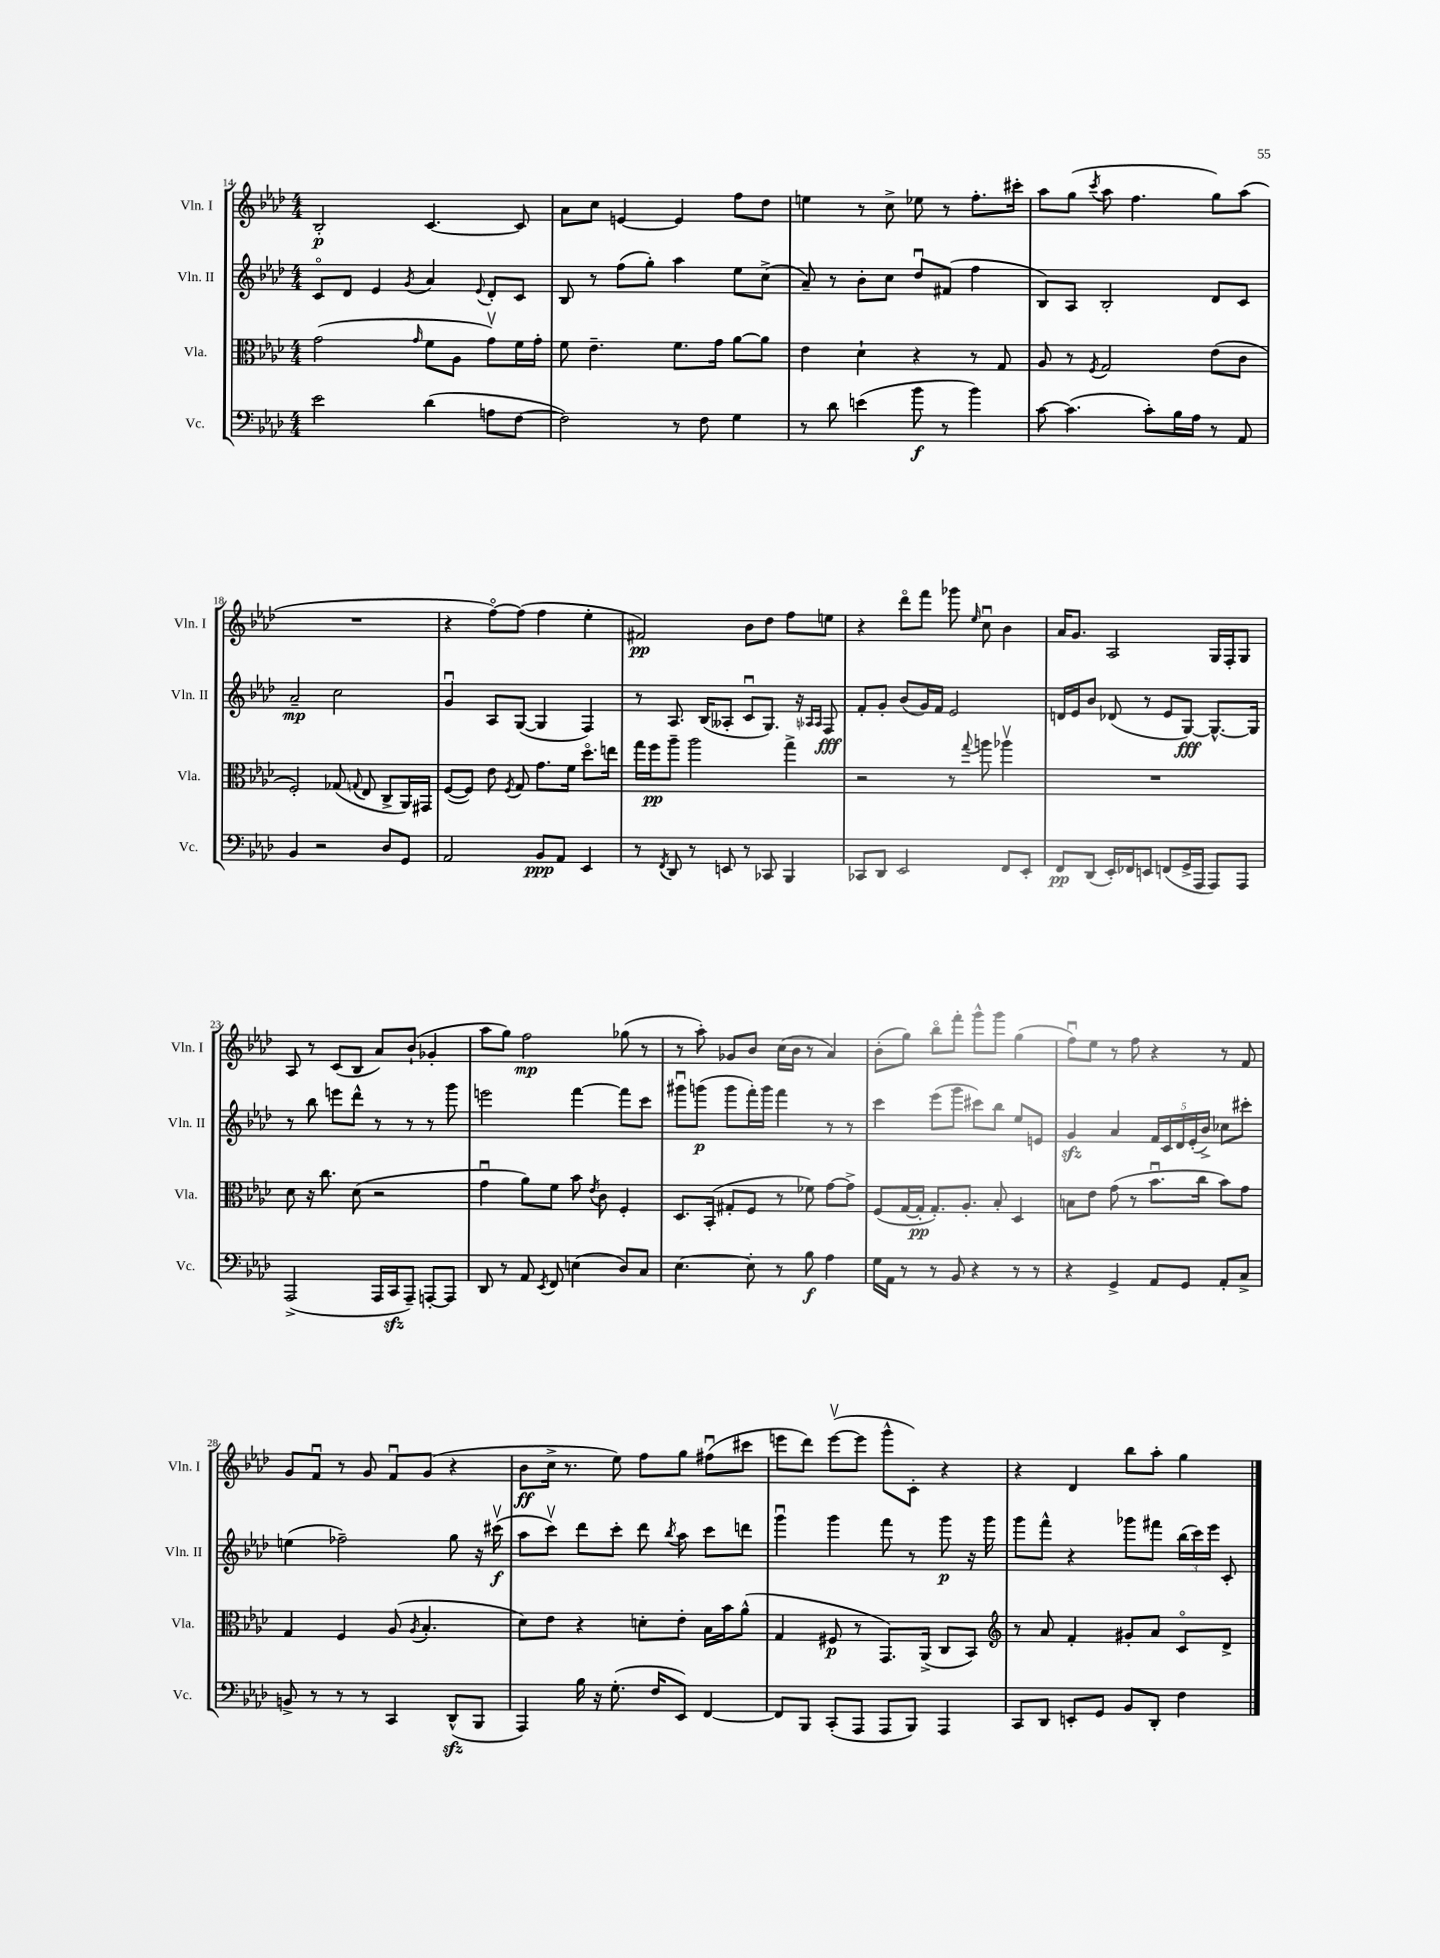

**kern	**dynam	**kern	**dynam	**kern	**dynam	**kern	**dynam
*part4	*part4	*part3	*part3	*part2	*part2	*part1	*part1
*staff4	*staff4	*staff3	*staff3	*staff2	*staff2	*staff1	*staff1
*I"Vc.	*	*I"Vla.	*	*I"Vln. II	*	*I"Vln. I	*
*I'Vc.	*	*I'Vla.	*	*I'Vln. II	*	*I'Vln. I	*
*clefF4	*	*clefC3	*	*clefG2	*	*clefG2	*
*k[b-e-a-d-]	*	*k[b-e-a-d-]	*	*k[b-e-a-d-]	*	*k[b-e-a-d-]	*
*M4/4	*	*M4/4	*	*M4/4	*	*M4/4	*
=14	=14	=14	=14	=14	=14	=14	=14
2e-\	.	(2g\	.	8c/L	.	2B-'/	p
.	.	.	.	8d-/J	.	.	.
.	.	.	.	4e-/	.	.	.
.	.	16qqg/	.	8qg/	.	.	.
(4d-\	.	8f\L	.	4a-/	.	[4.c/	.
.	.	8A-\J	.	.	.	.	.
.	.	.	.	8qqe-/	.	.	.
8An\L	.	8gv\L)	.	8d-'/L	.	.	.
[8F\J	.	16f\L	.	8c/J	.	8c/]	.
.	.	16g'\JJ	.	.	.	.	.
=15	=15	=15	=15	=15	=15	=15	=15
2F\])	.	8f\	.	8B-/	.	8a-\L	.
.	.	4.e-~\	.	8r	.	8cc\J	.
.	.	.	.	(8ff\L	.	[4en/	.
.	.	.	.	8gg'\J)	.	.	.
8r	.	8.f\L	.	4aa-\	.	4e/]	.
8F\	.	.	.	.	.	.	.
.	.	16g\Jk	.	.	.	.	.
4G\	.	[8a-\L	.	8ee-\L	.	8ff\L	.
.	.	8a-\J]	.	(8cc^\J	.	8dd-\J	.
=16	=16	=16	=16	=16	=16	=16	=16
8r	.	4e-\	.	8a-~/)	.	4een\	.
8d-\	.	.	.	8r	.	.	.
(4en\	.	4d-`\	.	8b-'\L	.	8r	.
.	.	.	.	8cc\J	.	8cc^\	.
8b-\	f	4r	.	8dd-u/L	.	8ee-X\	.
8r	.	.	.	(8f#X/J	.	8r	.
4b-\)	.	8r	.	4ff\	.	8.ff'\L	.
.	.	8G/	.	.	.	.	.
.	.	.	.	.	.	16ccc#X'\Jk	.
=17	=17	=17	=17	=17	=17	=17	=17
[8c\	.	8A-/	.	8B-/L)	.	8aa-\L	.
(4.c\]	.	8r	.	8A-/J	.	(8gg\J	.
.	.	8qF/	.	.	.	8qccc/	.
.	.	2G/	.	2B-'/	.	8aa-\	.
.	.	.	.	.	.	4.ff\	.
8c'\L)	.	.	.	.	.	.	.
16B-\L	.	.	.	.	.	.	.
16A-\JJ	.	.	.	.	.	.	.
8r	.	(8e-\L	.	8d-/L	.	8gg\L)	.
8AA-/	.	8c\J	.	8c/J	.	(8aa-\J	.
!!LO:LB:g=z
=18	=18	=18	=18	=18	=18	=18	=18
4BB-/	.	2F'/)	.	2a-~/	mp	1r	.
2r	.	.	.	.	.	.	.
.	.	(8G-X/	.	2cc\	.	.	.
.	.	8qqGn/	.	.	.	.	.
.	.	8E-/	.	.	.	.	.
8D-/L	.	8C^/L	.	.	.	.	.
8GG/J	.	16AA-/L)	.	.	.	.	.
.	.	16GG#X/JJ	.	.	.	.	.
=19	=19	=19	=19	=19	=19	=19	=19
2AA-/	.	([8F/L	.	4gu/	.	4r	.
.	.	8F/J])	.	.	.	.	.
.	.	8e-\	.	8A-/L	.	[8ff\L)	.
.	.	8qF/	.	.	.	.	.
.	.	8G/	.	([8G/J	.	(8ff\J]	.
8BB-/L	ppp	8.g\L	.	4G/]	.	4ff\	.
8AA-/J	.	.	.	.	.	.	.
.	.	16f\Jk	.	.	.	.	.
4EE-/	.	8.dd-\L	.	4F/)	.	4ee-'\	.
.	.	16een\Jk	.	.	.	.	.
=20	=20	=20	=20	=20	=20	=20	=20
8r	.	16gg\LL	.	8r	.	2f#X/)	pp
.	.	16ff\J	pp	.	.	.	.
8qFF/	.	.	.	.	.	.	.
8DD-/	.	8aa-~\J	.	8.A-/	.	.	.
8r	.	2aa-\	.	.	.	.	.
.	.	.	.	(16B-/KL	.	.	.
8EEn/	.	.	.	8A--X'/J	.	.	.
8r	.	.	.	8cu/L	.	8b-\L	.
8CC-X/	.	.	.	8.G/J)	.	8dd-\J	.
4BBB-/	.	4gg^\	.	.	.	8ff\L	.
.	.	.	.	16r	.	.	.
.	.	.	.	16qqA-X/LL	.	.	.
.	.	.	.	16qqA-/JJ	.	.	.
.	.	.	.	8F/	fff	8een\J	.
=21	=21	=21	=21	=21	=21	=21	=21
8CC-X/L	.	2r	.	8f'/L	.	4r	.
8DD-/J	.	.	.	8g'/J	.	.	.
2EE-/	.	.	.	(8b-/L	.	8ddd-\L	.
.	.	.	.	16g/L)	.	8fff\J	.
.	.	.	.	16f/JJ	.	.	.
.	.	8r	.	2e-/	.	8ggg-X\	.
.	.	8qqgg/	.	.	.	16qqee-/	.
.	.	8aan\	.	.	.	8ccu\	.
8FF/L	.	4aa-Xv\	.	.	.	4b-\	.
8EE-'/J	.	.	.	.	.	.	.
=22	=22	=22	=22	=22	=22	=22	=22
8FF/L	pp	1r	.	16dn/LL	.	16a-/KL	.
.	.	.	.	16e-/J	.	8.g/J	.
(8DD-/J	.	.	.	8b-/J	.	.	.
16EE-'/LL)	.	.	.	(8d-X/	.	2A-/	.
16FF-X/J	.	.	.	.	.	.	.
8EEn/J	.	.	.	8r	.	.	.
(8FFn/L	.	.	.	8e-/L	.	.	.
16GG^/L	.	.	.	[8G/J)	fff	.	.
16AAA-/JJ	.	.	.	.	.	.	.
8AAA-/L)	.	.	.	8.G^^/L_	.	16G/LL	.
.	.	.	.	.	.	16F'/J	.
8AAA-/J	.	.	.	.	.	8G/J	.
.	.	.	.	16G/Jk]	.	.	.
!!LO:LB:g=z
=23	=23	=23	=23	=23	=23	=23	=23
(2AAA-^/	.	8d-\	.	8r	.	8A-/	.
.	.	16r	.	8bb-\	.	8r	.
.	.	8.cc\	.	.	.	.	.
.	.	.	.	8eeen\L	.	(8c/L	.
.	.	(8d-\	.	8ddd-^^\J	.	8B-/J	.
16AAA-/LL	.	2r	.	8r	.	8a-/L)	.
16CCzz/J	.	.	.	.	.	.	.
8AAA-~/J)	.	.	.	8r	.	(8b-`/J	.
[8AAAn'/L	.	.	.	8r	.	4g-X'/	.
8AAA/J]	.	.	.	8ggg\	.	.	.
=24	=24	=24	=24	=24	=24	=24	=24
8DD-/	.	4gu\	.	2eeen\	.	8aa-\L	.
8r	.	.	.	.	.	8gg\J)	.
8AA-/	.	8a-\L)	.	.	.	2ff\	mp
8qEE-/	.	.	.	.	.	.	.
8FF/	.	8f\J	.	.	.	.	.
(4En\	.	8b-\	.	[4fff\	.	.	.
.	.	8qe-/	.	.	.	.	.
.	.	8c\	.	.	.	.	.
8D-/L)	.	4F'/	.	8fff\L]	.	(8gg-X\	.
8C/J	.	.	.	8ccc\J	.	8r	.
=25	=25	=25	=25	=25	=25	=25	=25
[4.E-\	.	8.D-/L	.	8ggg#Xu\L	.	8r	.
.	.	.	.	(8gggn\J	p	8aa-'\)	.
.	.	(16BB-'/Jk	.	.	.	.	.
.	.	8G#X'/L	.	8ggg\L	.	8g-X/L	.
8E-'\]	.	8F/J	.	16fff'\L)	.	8b-/J	.
.	.	.	.	16ggg\JJ	.	.	.
8r	.	8r	.	4fff\	.	(16cc\LL	.
.	.	.	.	.	.	16b-\JJ	.
8B-\	f	8f-X\)	.	.	.	8r	.
4A-\	.	[8g\L	.	8r	.	4a-/)	.
.	.	8g^\J]	.	8r	.	.	.
=26	=26	=26	=26	=26	=26	=26	=26
16G\LL	.	(8F/L	.	4ccc\	.	(8b-'\L	.
16AA-\JJ	.	.	.	.	.	.	.
8r	.	[16G/L	.	.	.	8gg\J)	.
.	.	16G'/JJ]	pp	.	.	.	.
8r	.	8.G'/L)	.	(8eee-\L	.	8bb-\L	.
8BB-/	.	.	.	8ggg\J	.	8fff'\J	.
.	.	8.A-'/J	.	.	.	.	.
4r	.	.	.	8ccc#X\L)	.	8ggg^^\L	.
.	.	8B-'/	.	8bb-\J	.	8ggg\J	.
8r	.	4D-/	.	8ee-/L	.	(4gg\	.
8r	.	.	.	8en/J	.	.	.
=27	=27	=27	=27	=27	=27	=27	=27
4r	.	8Bn\L	.	4gzz/	.	8ffu\L)	.
.	.	8e-\J	.	.	.	8ee-\J	.
4GG^/	.	(8g\	.	4a-/	.	8r	.
.	.	8r	.	.	.	8ff\	.
8AA-/L	.	8.b-u\L	.	20f/LL	.	4r	.
.	.	.	.	20c/	.	.	.
.	.	.	.	20d-/	.	.	.
8GG/J	.	.	.	.	.	.	.
.	.	.	.	(20e-'/	.	.	.
.	.	16cc\Jk	.	.	.	.	.
.	.	.	.	20b-^/JJ)	.	.	.
8AA-'/L	.	8b-\L)	.	8cc-X\L	.	8r	.
8C^/J	.	8g\J	.	8ccc#X'\J	.	8f/	.
!!LO:LB:g=z
=28	=28	=28	=28	=28	=28	=28	=28
8BBn^/	.	4G/	.	(4een\	.	8g/L	.
8r	.	.	.	.	.	8fu/J	.
8r	.	4F/	.	2ff-X~\)	.	8r	.
8r	.	.	.	.	.	8g/	.
4CC/	.	(8A-/	.	.	.	8fu/L	.
.	.	8qA-/	.	.	.	.	.
.	.	4.B-'/	.	.	.	(8g/J	.
(8DD-zz^^/L	.	.	.	8gg\	.	4r	.
8BBB-/J	.	.	.	16r	.	.	.
.	.	.	.	(16ccc#Xv\	f	.	.
=29	=29	=29	=29	=29	=29	=29	=29
4AAA-/)	.	8d-\L)	.	8aa-\L	.	8b-\L	ff
.	.	8e-\J	.	8cccv\J)	.	16cc^\Jk	.
.	.	.	.	.	.	8.r	.
16B-\	.	4r	.	8ddd-\L	.	.	.
16r	.	.	.	.	.	.	.
(8.G'\	.	.	.	8ccc'\J	.	8ee-\)	.
.	.	8dn'\L	.	8ddd-\	.	8ff\L	.
16F/KL	.	.	.	.	.	.	.
.	.	.	.	8qbb-/	.	.	.
8EE-/J)	.	8e-'\J	.	8aa-\	.	8gg\J	.
[4FF/	.	16B-\LL	.	8ccc\L	.	(8ff#Xu\L	.
.	.	16b-\J	.	.	.	.	.
.	.	(8a-^^\J	.	8dddn\J	.	8ccc#X\J	.
=30	=30	=30	=30	=30	=30	=30	=30
8FF/L]	.	4G/	.	4gggu\	.	8eeen\L	.
8BBB-/J	.	.	.	.	.	8ddd-\J)	.
(8CC'/L	.	8F#X/	p	4ggg\	.	([8eeev\L	.
8AAA-/J	.	8r	.	.	.	8eee\J]	.
8AAA-/L	.	8.GG/L)	.	8fff\	.	8ggg^^\L	.
8BBB-/J)	.	.	.	8r	.	8c'\J)	.
.	.	(16AA-^/Jk	.	.	.	.	.
4AAA-/	.	8C/L	.	8ggg\	p	4r	.
.	.	8BB-/J)	.	16r	.	.	.
.	.	.	.	16ggg\	.	.	.
=31	=31	=31	=31	=31	=31	=31	=31
*	*	*clefG2	*	*	*	*	*
8CC/L	.	8r	.	8ggg\L	.	4r	.
8DD-/J	.	8a-/	.	8fff^^\J	.	.	.
8EEn'/L	.	4f'/	.	4r	.	4d-/	.
8GG/J	.	.	.	.	.	.	.
8BB-/L	.	8g#X'/L	.	8ggg-X\L	.	8bb-\L	.
8DD-'/J	.	8a-/J	.	8fff#X\J	.	8aa-'\J	.
4F\	.	8c/L	.	(24bb-\LL	.	4gg\	.
.	.	.	.	24ccc\)	.	.	.
.	.	.	.	24eee-\JJ	.	.	.
.	.	8d-^/J	.	8c'/	.	.	.
==	==	==	==	==	==	==	==
*-	*-	*-	*-	*-	*-	*-	*-
